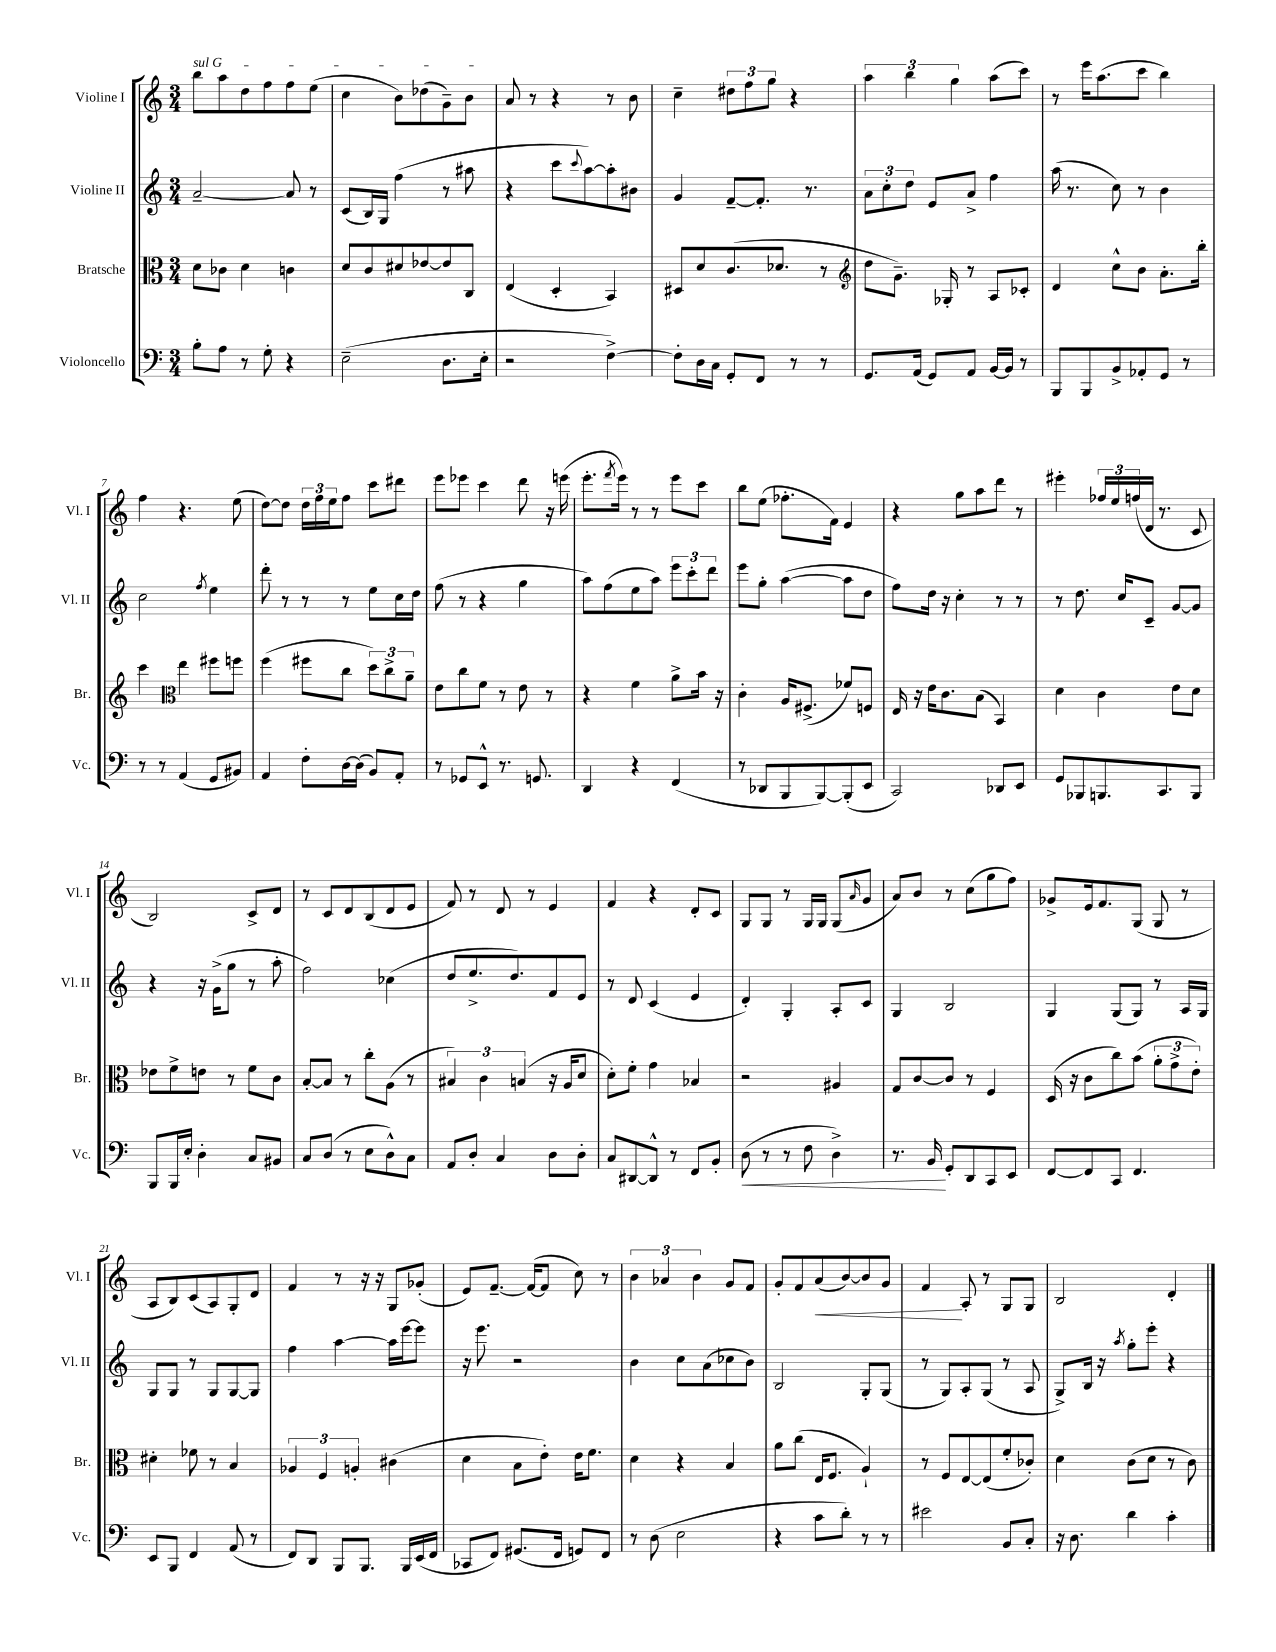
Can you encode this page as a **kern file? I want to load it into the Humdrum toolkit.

**kern	**kern	**kern	**kern
*staff4	*staff3	*staff2	*staff1
*clefF4	*clefC3	*clefG2	*clefG2
*k[]	*k[]	*k[]	*k[]
*M3/4	*M3/4	*M3/4	*M3/4
8B'	8d	[2a~	8bb
8A	8c-	.	8aa
8r	4d	.	8dd
8G'	.	.	8ff
4r	4c	8a]	8ff
.	.	8r	(8ee
=	=	=	=
(2E~	8d	(8c	4cc
.	8c	16B)	.
.	.	16G	.
.	8d#	(4ff	8b)
.	[8e-	.	(8dd-
8.D	8e-]	8r	8g~)
.	8C	8aa#	8b
16E'	.	.	.
=	=	=	=
2r	(4E	4r	8a
.	.	.	8r
.	4D'	8ccc	4r
.	.	8qqccc	.
.	.	[8aa)	.
[4F^)	4BB)	8aa']	8r
.	.	8b#	8b
=	=	=	=
8F']	8D#	4g	4cc~
16D	8d	.	.
16C	.	.	.
8GG'	(8.c	[8f~	12dd#
.	.	.	12ff
8FF	.	8.f']	.
.	.	.	12gg
.	8.d-	.	.
8r	.	.	4r
.	.	8.r	.
8r	8r	.	.
=	=	=	=
*	*clefG2	*	*
8.GG	8dd	12a	6aa
.	.	12cc'	.
.	8.g~)	.	.
.	.	12dd	6bb
(16AA	.	.	.
8GG)	.	8e	.
.	16G-'	.	.
.	.	.	6gg
8AA	8r	8a^	.
[16BB	8A	4ff	(8aa
16BB]	.	.	.
8r	8c-'	.	8ccc)
=	=	=	=
8BBB	4d	(16aa	8r
.	.	8.r	.
8BBB	.	.	16eee
.	.	.	(8.aa
8BB^	8cc^^	8cc)	.
8AA-'	8b	8r	8ccc
8GG	8.a'	4b	4bb)
8r	.	.	.
.	16bb'	.	.
=	=	=	=
8r	4ccc	2cc	4ff
8r	.	.	.
*	*clefC3	*	*
(4AA	4ee	.	4.r
.	.	8qff	.
8GG	8ff#	4ee	.
8BB#)	8ff	.	(8ee
=	=	=	=
4AA	(4ff	8ddd'	[8dd)
.	.	8r	8dd]
8F'	8ff#	8r	24dd
.	.	.	24ff
.	.	.	24ee
[16D	8cc	8r	8ff
(16D]	.	.	.
8BB)	12dd)	8ee	8ccc
.	12cc^	.	.
8AA'	.	16cc	8ddd#
.	12a~	.	.
.	.	16dd	.
=	=	=	=
8r	8e	(8ff	8eee
8GG-	8cc	8r	8eee-
8EE^^	8f	4r	4ccc
8.r	8r	.	.
.	8e	4gg	8ddd
8.GG	.	.	.
.	8r	.	16r
.	.	.	(16eee
=	=	=	=
4DD	4r	8aa)	8.eee'
.	.	(8ff	.
.	.	.	8qfff
.	.	.	16eee)
4r	4f	8ee	8r
.	.	8aa)	8r
(4FF	8a^	12eee	8eee
.	.	12ccc'	.
.	16b	.	8ccc
.	.	12ddd	.
.	16r	.	.
=	=	=	=
8r	4c'	8eee	8bb
8DD-	.	8gg'	(8ee
8BBB	16A	([4aa	8.ff-'
.	(8.F#^	.	.
[8BBB)	.	.	.
.	.	.	16f)
(8BBB']	8f-)	8aa]	4e
8EE	8F	8dd	.
=	=	=	=
2CC)	16E	8ff)	4r
.	16r	.	.
.	16e	16dd	.
.	8.c	16r	.
.	.	4cc'	8gg
.	(8B	.	8aa
8DD-	4BB)	8r	8ddd
8EE	.	8r	8r
=	=	=	=
8GG	4d	8r	4eee#'
8BBB-	.	8.dd	.
8.BBB	4c	.	24ff-
.	.	.	24ee
.	.	16cc	.
.	.	.	(24ff
.	.	8c~	16d
8.CC	.	.	8.r
.	8e	[8g	.
8BBB	8d	8g]	8c
=	=	=	=
8BBB	8e-	4r	2B)
16BBB	8f^	.	.
16E'	.	.	.
4D'	8e	16r	.
.	.	(16g^	.
.	8r	8gg	.
8C	8f	8r	8c^
8BB#	8c	8aa'	8d
=	=	=	=
8C	[8B'	2ff)	8r
(8D	8B]	.	8c
8r	8r	.	8d
8E	8cc'	.	(8B
8D^^)	(8A	(4cc-	8d
8C	8r	.	8e
=	=	=	=
8AA	6B#)	8dd	8f)
8D'	.	8.ee^	8r
.	6c	.	.
4C	.	.	8d
.	.	8.dd)	.
.	(6B	.	.
.	.	.	8r
8D	16r	8f	4e
.	16A	.	.
8D'	8d	8e	.
=	=	=	=
8C	8d')	8r	4f
[8DD#	8f'	8d	.
8DD#^^]	4g	(4c	4r
8r	.	.	.
8FF	4B-	4e	8d'
8BB'	.	.	8c
=	=	=	=
(8D	2r	4d')	8G
8r	.	.	8G
8r	.	4G'	8r
8F	.	.	16G
.	.	.	16G
4D^)	4A#	8A'	(8G
.	.	.	16qqa
.	.	8c	8g
=	=	=	=
8.r	8G	4G	8a)
.	[8c	.	8b
16BB	.	.	.
8GG'	8c]	2B	8r
8DD	8r	.	(8cc
8CC	4F	.	8gg
8EE	.	.	8ff)
=	=	=	=
[8FF	(16D	4G	8g-^
.	16r	.	.
8FF]	8c	.	16e
.	.	.	8.f
8CC	8cc)	(8G	.
4.FF	(8b	8G)	(8G
.	12a'	8r	8G
.	12g^	.	.
.	.	16A	8r
.	12e')	.	.
.	.	16G	.
=	=	=	=
8EE	4d#'	8G	8A
8BBB	.	8G	8B)
4FF	8f-	8r	(8c
.	8r	8G	8A)
(8AA	4B	[8G	8G'
8r	.	8G]	8d
=	=	=	=
8FF)	6A-	4ff	4f
8DD	.	.	.
.	6F	.	.
8BBB	.	[4aa	8r
.	6A'	.	.
8.BBB	.	.	16r
.	.	.	16r
.	(4c#	16aa]	8G
16BBB	.	[16eee	.
(16EE	.	8eee]	(8g-'
16FF	.	.	.
=	=	=	=
8CC-	4d	16r	8e)
.	.	8.eee	.
8FF)	.	.	[8.f~
(8.GG#	8B	2r	.
.	.	.	(16f_
.	8e')	.	8f]
16FF	.	.	.
8GG)	16e	.	8cc)
.	8.f	.	.
8FF	.	.	8r
=	=	=	=
8r	4d	4b	6b
(8D	.	.	.
.	.	.	6a-
2E	4r	8cc	.
.	.	.	6b
.	.	(8a	.
.	4B	8cc-	8g
.	.	8b)	8f
=	=	=	=
4r	8a	2B	8g'
.	(8cc	.	8f
8c	16E	.	(8a
.	8.F	.	.
8d')	.	.	[8b)
8r	4A`)	8G'	8b]
8r	.	(8G	8g
=	=	=	=
2e#	8r	8r	4f
.	8F	8G)	.
.	[8E	8A'	8A'
.	(8E]	(8G	8r
8BB	8f'	8r	8G
8C'	8c-')	8A	8G
=	=	=	=
16r	4d	8G^)	2B
8.D	.	.	.
.	.	16B	.
.	.	16r	.
.	.	8qaa	.
4d	(8c	8gg'	.
.	8d	8eee'	.
4c'	8r	4r	4d'
.	8c)	.	.
==	==	==	==
*-	*-	*-	*-
